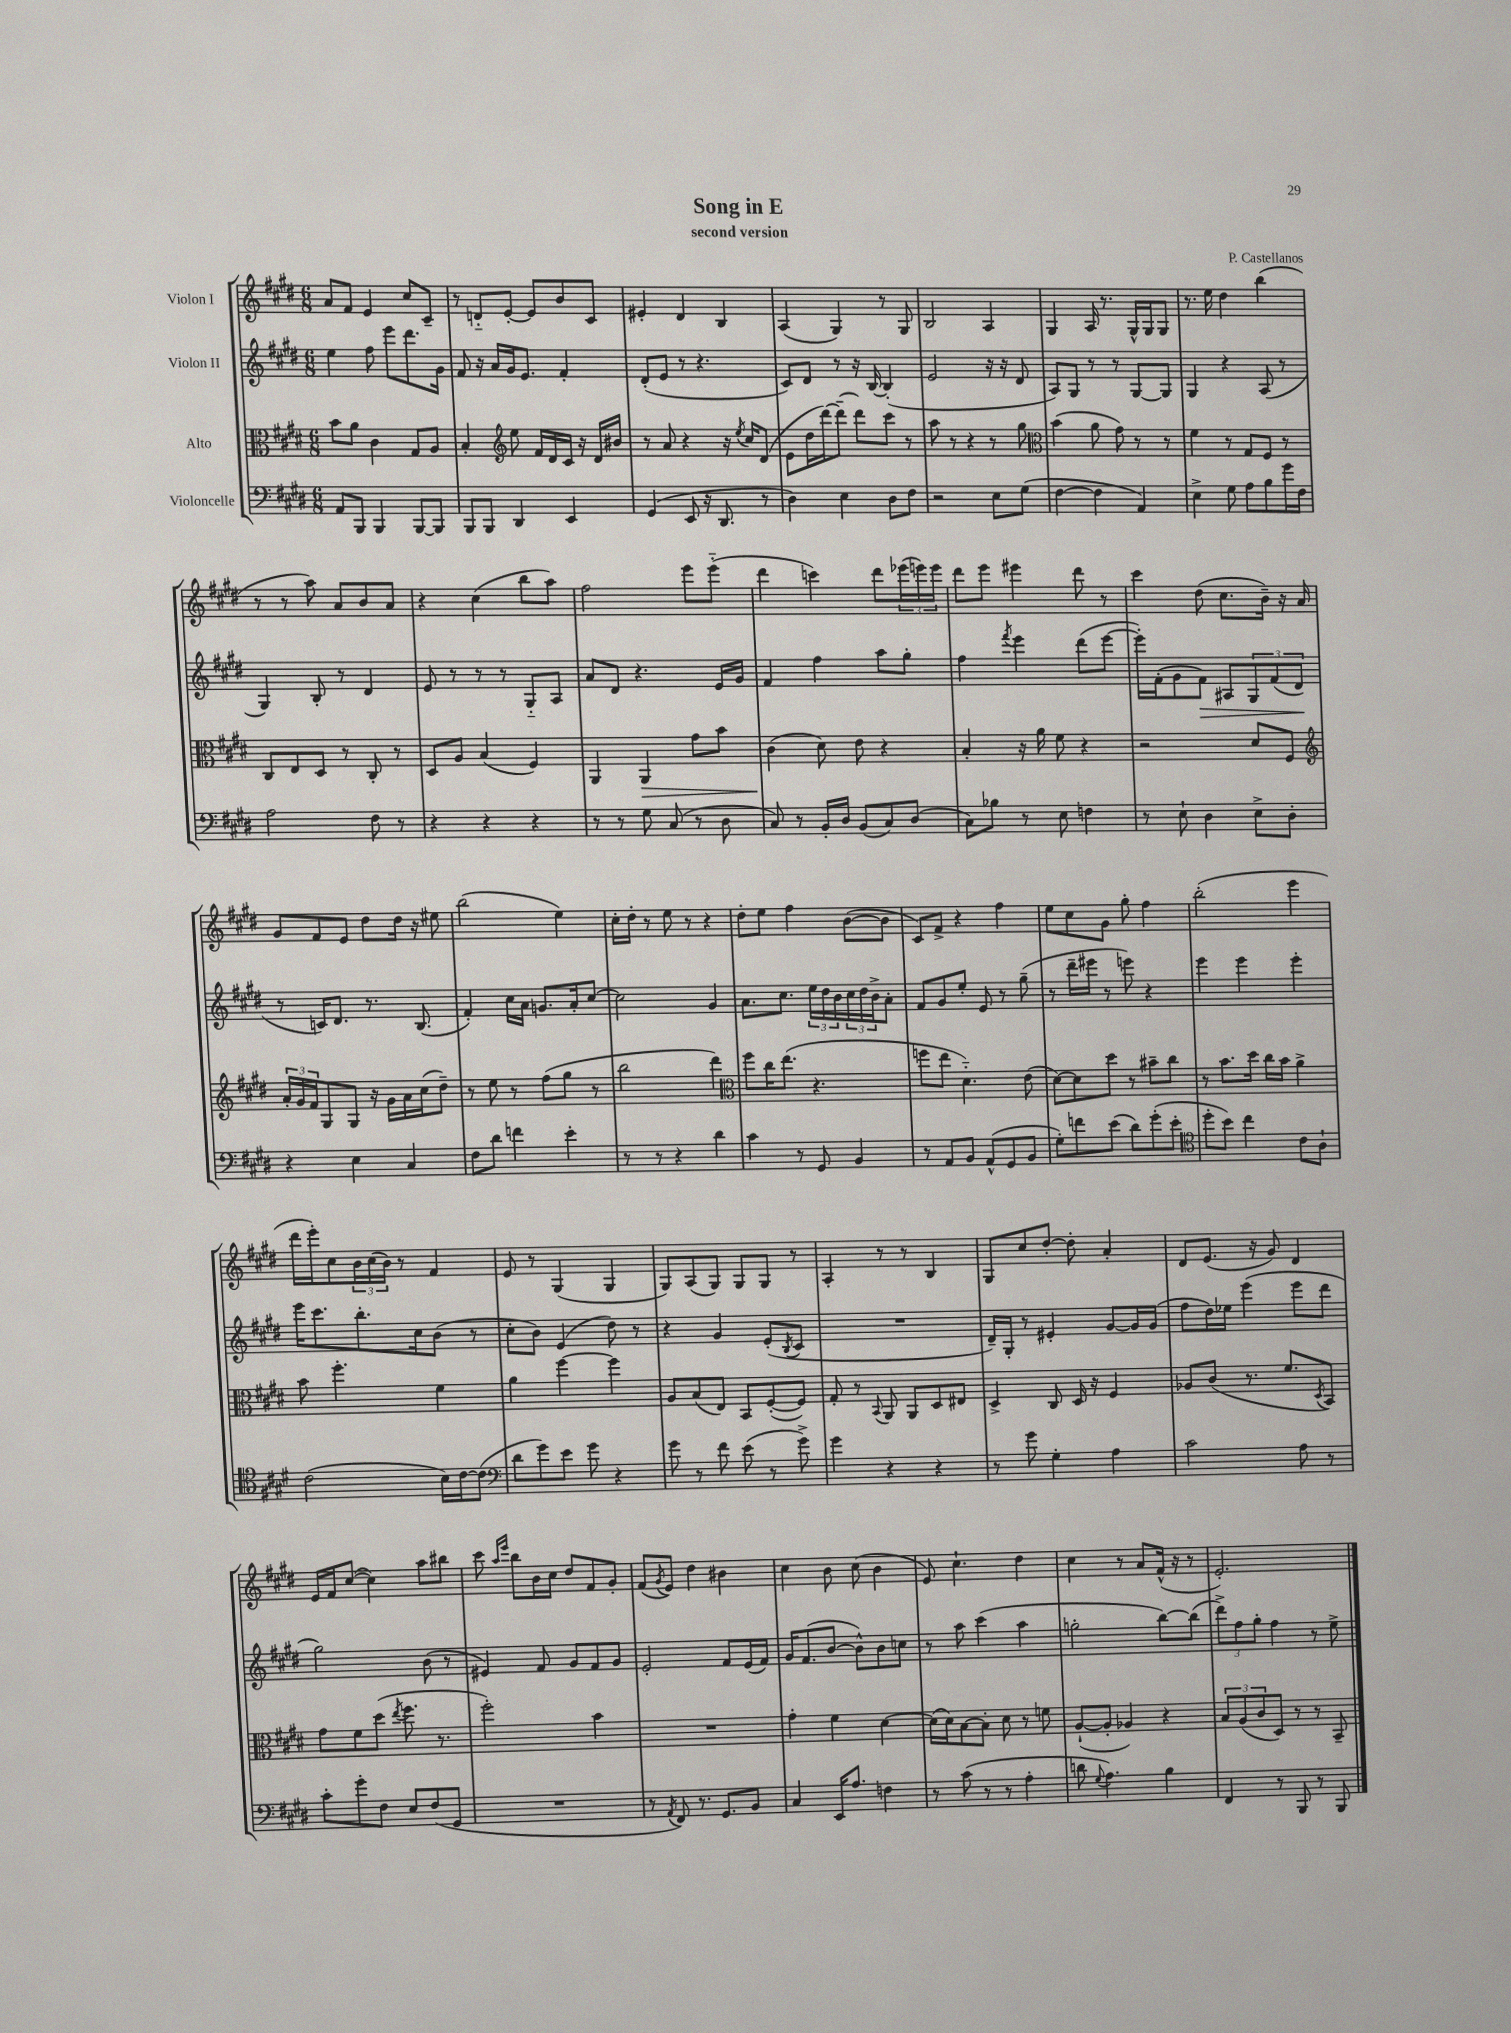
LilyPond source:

\header { title = "Song in E" composer = "P. Castellanos" subtitle = "second version" }
<<
\new StaffGroup <<
\new Staff = "s0" \with { instrumentName = "Violon I" } {
    \clef treble \key e \major \numericTimeSignature \time 6/8
    a'8 fis'8 e'4 cis''8 cis'8-- |
    r8 d'8-_ e'8~-. e'8 b'8 cis'8 |
    eis'4-. dis'4 b4 |
    a4( gis4) r8 gis8 |
    b2 a4 |
    gis4 a16 r8. gis16-^ gis16 gis8 |
    r8. e''16 dis''4 b''4( |
    r8 r8 a''8) a'8 b'8 a'8 |
    r4 cis''4( b''8 a''8) |
    fis''2 e'''8 e'''8-_( |
    dis'''4 c'''4) dis'''8 \tuplet 3/2 { ees'''16( e'''16) e'''16 } |
    dis'''8 e'''8 eis'''4 dis'''8 r8 |
    cis'''4 dis''8( cis''8. b'16--) r16 a'16 |
    gis'8 fis'8 e'8 dis''8 dis''16 r16 eis''8 |
    b''2( e''4) |
    cis''16-. dis''16-. r8 e''8 r8 r4 |
    dis''8-. e''8 fis''4 b'8~( b'8 |
    cis'8) fis'8-> r4 fis''4 |
    e''8 cis''8 gis'8 gis''8-. fis''4 |
    b''2-.( e'''4 |
    dis'''16 e'''16-.) cis''8 \tuplet 3/2 { b'16 cis''16( b'16) } r8 fis'4 |
    e'8 r8 gis4( gis4 |
    gis8) a8( gis8) gis8 gis8 r8 |
    a4-. r8 r8 b4 |
    gis8 cis''8 dis''8~-. dis''8-. a'4-. |
    dis'8 e'8.( r16 gis'8) dis'4 |
    e'16 fis'16 cis''8~( cis''4) a''8 bis''8 |
    cis'''8 \grace { a''16 e'''16 } b''8 b'16 cis''16 dis''8 fis'8 gis'8-. |
    fis'8( \acciaccatura { gis'8 } e'8) dis''4 bis'4 |
    cis''4 b'8 cis''8( b'4 |
    e'8) cis''4.-! dis''4 |
    cis''4 r8 a'8 fis'16-^( r16 r8 |
    e'2.-.) \bar "|." |
}
\new Staff = "s1" \with { instrumentName = "Violon II" } {
    \clef treble \key e \major \numericTimeSignature \time 6/8
    e''4 fis''8 e'''8 dis'''8. gis'16 |
    fis'8 r16 a'16 gis'16 e'8. fis'4-. |
    dis'8-.( e'8 r8 r4. |
    cis'8) dis'8 r8 r16 b16~ b4-.( |
    e'2 r16 r16 dis'8 |
    a8) gis8 r8 r8 gis8~ gis8 |
    gis4 r4 a8( r8 |
    gis4) b8-. r8 dis'4 |
    e'8 r8 r8 r8 gis8-_ a8 |
    a'8 dis'8 r4. e'16 gis'16 |
    fis'4 fis''4 a''8 gis''8-. |
    fis''4 \acciaccatura { fis'''8 } e'''4 dis'''8( e'''8~ |
    e'''16-.) fis'16-.( gis'8 fis'8\>) ais8 \tuplet 3/2 { gis8 fis'8( dis'8\! } |
    r8 c'16) dis'8. r8. b8.( |
    fis'4-.) cis''16 a'16 g'8. a'16-. cis''8~ |
    cis''2 gis'4 |
    a'8. cis''8. \tuplet 3/2 { e''16 dis''16 b'16 } \tuplet 3/2 { cis''16 dis''16 b'16-> } a'8-. |
    fis'8 gis'8 e''8-. e'8 r8 gis''8--( |
    r8 dis'''16-- eis'''16 r8 e'''8) r4 |
    e'''4 e'''4 e'''4-. |
    e'''16 cis'''8. b''8.-. cis''16 b'8( r8 |
    cis''8-. b'8) e'4( dis''8) r8 |
    r4 gis'4 e'8-.( \acciaccatura { b8 } cis'8 |
    R2. |
    dis'16--) gis16-. r8 eis'4-. gis'8~ gis'16 gis'16( |
    fis''8 dis''16) ees''16 e'''4( e'''8 dis'''8 |
    gis''2) b'8( r8 |
    eis'4) fis'8 gis'8 fis'8 gis'8 |
    e'2-. fis'8 e'16( fis'16) |
    gis'16 fis'8.( b'8~ b'8-^) b'8 c''8 |
    r8 a''8 cis'''4( a''4 |
    g''2-. b''8~) b''8( |
    \tuplet 3/2 { dis'''8->) fis''8 gis''8-. } fis''4 r8 e''8-> \bar "|." |
}
\new Staff = "s2" \with { instrumentName = "Alto" } {
    \clef alto \key e \major \numericTimeSignature \time 6/8
    b'8 a'8 cis'4 gis8 a8 |
    b4-. \clef treble e''8 fis'16 dis'16 cis'16 r16 dis'16 bis'16 |
    r8 a'8 r4 r16 \acciaccatura { e''8 } cis''16 dis'8( |
    e'8 dis''16 dis'''16~) dis'''8--( dis'''8) cis'''8 r8 |
    a''8 r8 r4 r8 gis''8 |
    \clef alto b'4( a'8 gis'8) r8 r8 |
    fis'4 r8 gis8 fis8 r8 |
    cis8 e8 dis8 r8 cis8-. r8 |
    dis8 a8 b4( fis4) |
    a,4 a,4\> gis'8 b'8 |
    cis'4\!( dis'8) e'8 r4 |
    b4-. r16 a'16 fis'8 r4 |
    r2 dis'8 fis8 |
    \clef treble \tuplet 3/2 { a'16-. gis'16 fis'16 } gis8 gis8 r16 gis'16 a'16 cis''16( dis''8--) |
    r8 e''8 r8 fis''8( gis''8 r8 |
    b''2 dis'''4) |
    \clef alto fis''8 cis''16 e''8.( r4. |
    f''8 e''8 dis'4.-_) e'8( |
    dis'8~) dis'8 dis''8 r8 bis'8-- cis''8 |
    r8 b'8. dis''16 cis''16 b'16 a'4-> |
    b'8 fis''4.-. fis'4 |
    a'4 fis''4~ fis''4 |
    a8 b8( e8) b,8 fis8~-.( fis8) |
    gis8-. r8 \appoggiatura { b,8 } a,8 a,8 dis8 eis8 |
    dis4-> cis8 dis16 r16 fis4 |
    aes8 cis'8( r8. fis'8. \acciaccatura { dis8 } b,8) |
    gis'8 fis'8 dis''8( \acciaccatura { e''8 } fis''8. r8. |
    fis''2-.) b'4 |
    R2. |
    gis'4-. fis'4 dis'4~ |
    dis'16( dis'16) b8~ b8-. dis'8 r8 f'8 |
    a8~-!( a8-. aes4) r4 |
    \tuplet 3/2 { b8 a8( cis'8 } dis8) r8 r8 b,8-- \bar "|." |
}
\new Staff = "s3" \with { instrumentName = "Violoncelle" } {
    \clef bass \key e \major \numericTimeSignature \time 6/8
    a,8 b,,8 b,,4 b,,8~ b,,8 |
    b,,8 b,,8 dis,4 e,4 |
    gis,4( e,8 r16 dis,8. r8 |
    dis4) e4 dis8 fis8 |
    r2 e8 gis8( |
    fis4~ fis4 a,4) |
    e4-> gis8 a8 b8 gis'16 fis16 |
    a2 fis8 r8 |
    r4 r4 r4 |
    r8 r8 gis8 cis8( r8 dis8 |
    cis8) r8 b,16-. dis16 b,8( cis8) dis8( |
    cis8) bes8 r8 e8 f4 |
    r8 e8-! dis4 e8-> dis8-. |
    r4 e4 cis4 |
    fis8 dis'8 f'4 e'4-. |
    r8 r8 r4 dis'4 |
    cis'4 r8 gis,8 b,4 |
    r8 a,8 b,8 a,8-^( gis,8 b,8 |
    gis8-.) f'8 e'8( dis'8) gis'8-.( e'8-. |
    \clef tenor dis''8-. b'8) cis''4 cis'8 a8-! |
    cis'2( b16) cis'16~ cis'8( |
    \clef bass dis'8 gis'8) e'8 gis'8 r4 |
    gis'8 r8 fis'8 e'8( r8 gis'8->) |
    gis'4 r4 r4 |
    r8 gis'8 gis4-. a4 |
    cis'2 a8 r8 |
    cis'8-. gis'8-. fis8 e8 fis8( gis,8 |
    R2. |
    r8 \acciaccatura { a,8 } fis,8) r8. gis,8. b,8 |
    cis4 e,16 a8. f4 |
    r8 cis'8( r8 r8 a4-. |
    d'8 \appoggiatura { gis8 } a4.) b4 |
    fis,4 r8 b,,8 r8 b,,8 \bar "|." |
}
>>
>>
\layout { \context { \Score \remove "Bar_number_engraver" } }
